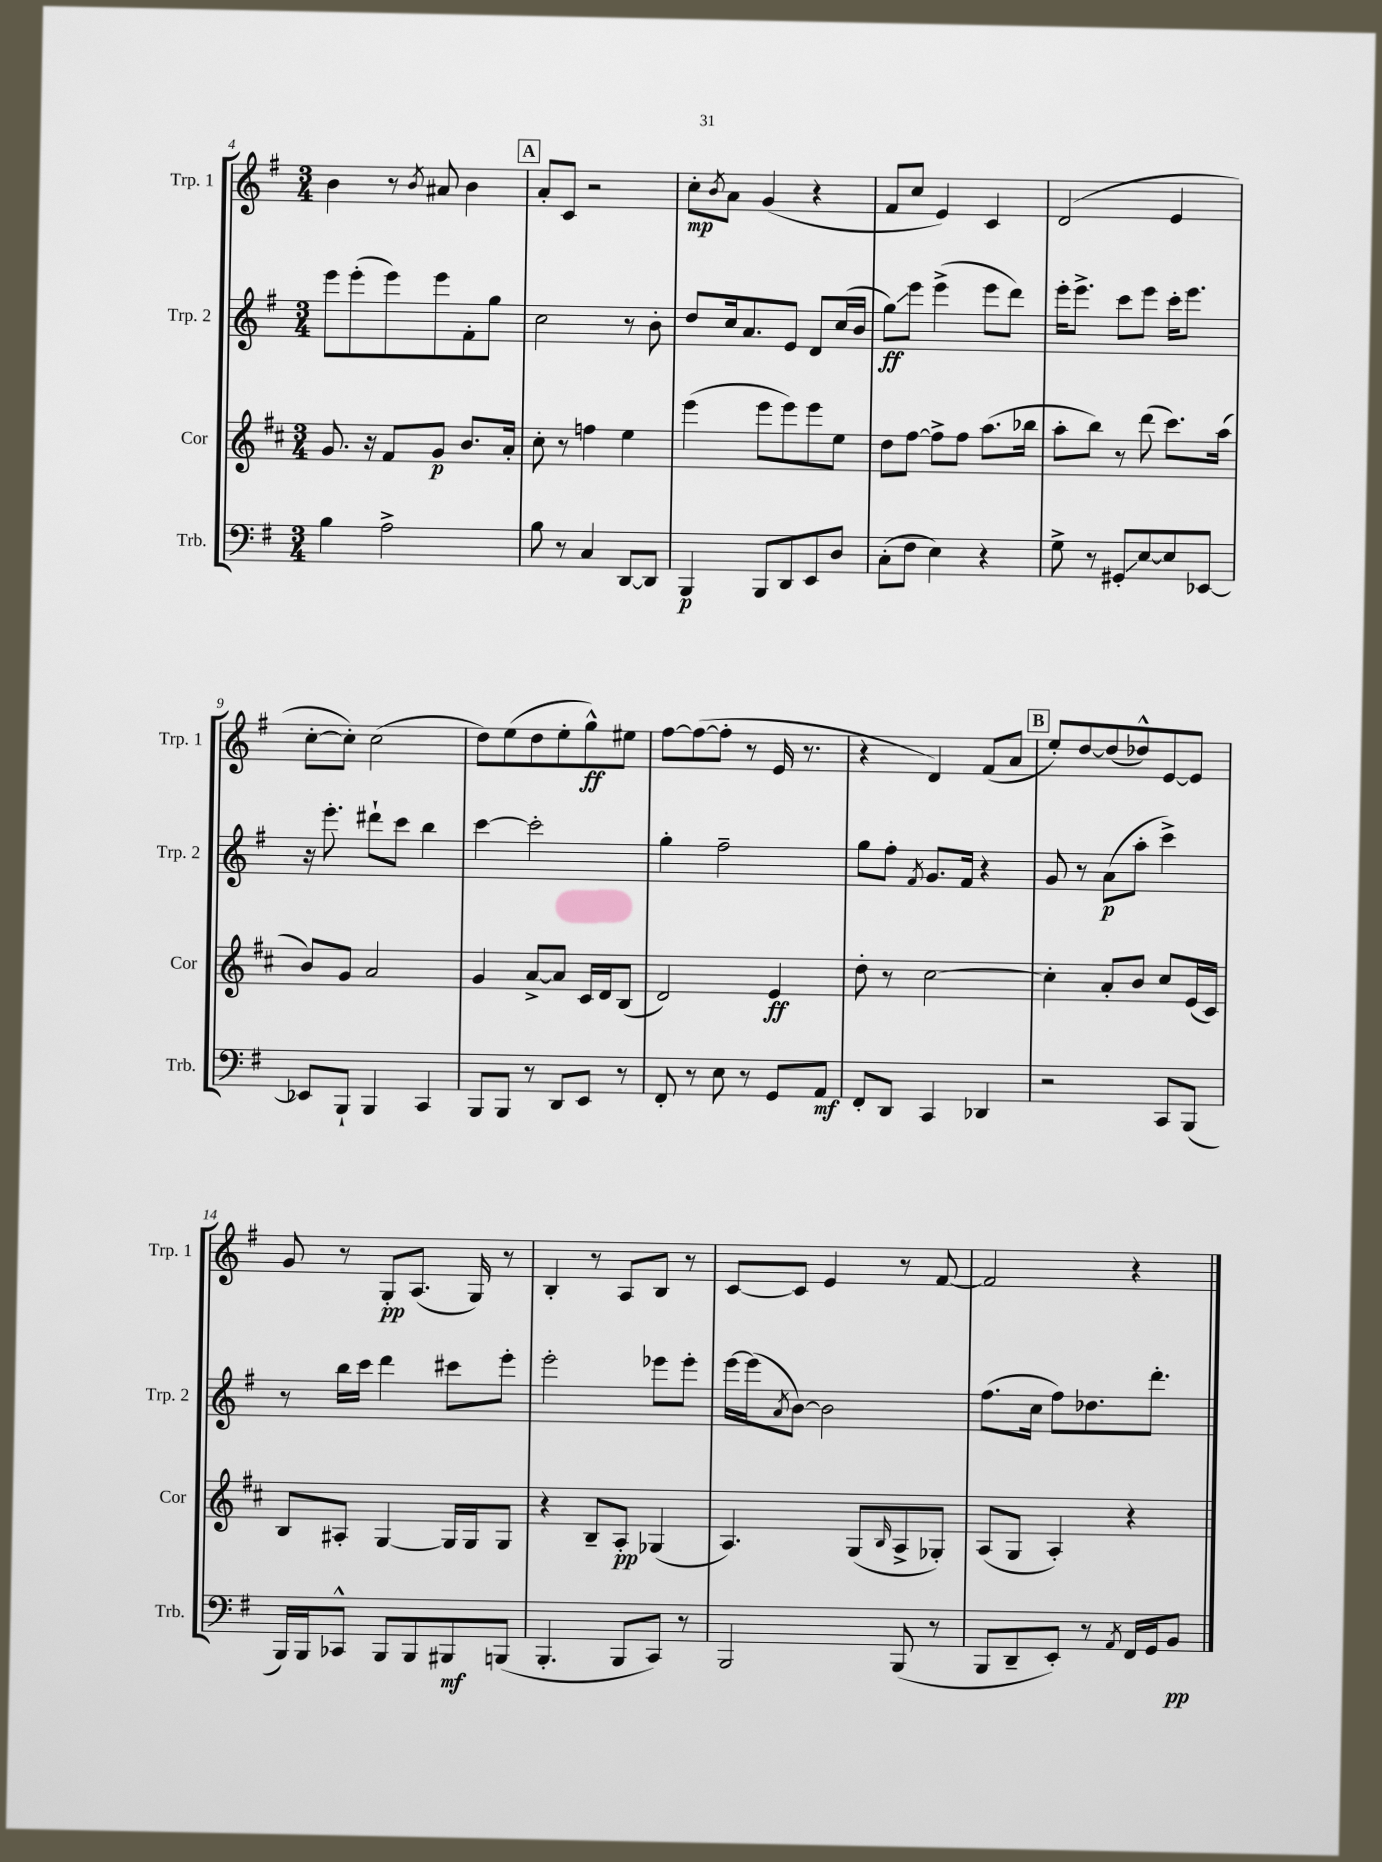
<<
\new StaffGroup <<
\new Staff = "s0" \with { instrumentName = "Trp. 1" shortInstrumentName = "Trp. 1" } {
    \clef treble \key g \major \numericTimeSignature \time 3/4
    b'4 r8 \acciaccatura { b'8 } ais'8 b'4 |
    \mark \markup { \box "A" } a'8-. c'8 r2 |
    c''8-.\mp \acciaccatura { b'8 } a'8 g'4( r4 |
    fis'8 c''8 e'4) c'4 |
    d'2( e'4 |
    c''8~-. c''8-.) c''2( |
    d''8) e''8( d''8 e''8-. g''8-^\ff) eis''8 |
    fis''8~ fis''8~( fis''8-. r8 e'16 r8. |
    r4 d'4) fis'8( a'8 |
    \mark \markup { \box "B" } e''8-.) d''8~ d''8( des''8-^) e'8~ e'8 |
    g'8 r8 g8-.\pp a8.( g16) r8 |
    b4-. r8 a8 b8 r8 |
    c'8~ c'8 e'4 r8 fis'8~ |
    fis'2 r4 \bar "|." |
}
\new Staff = "s1" \with { instrumentName = "Trp. 2" shortInstrumentName = "Trp. 2" } {
    \clef treble \key g \major \numericTimeSignature \time 3/4
    e'''8 e'''8-.( e'''8) e'''8 fis'8-. g''8 |
    \mark \markup { \box "A" } c''2 r8 b'8-. |
    d''8 c''16 a'8. e'8 d'8 c''16( b'16 |
    g''8\glissando\ff) e'''8 e'''4->( e'''8 d'''8) |
    e'''16-. e'''8.-> c'''8 e'''8 c'''16-. e'''8. |
    r16 e'''8.-. dis'''8-! c'''8 b''4 |
    c'''4~ c'''2-. |
    g''4-. fis''2-- |
    g''8 fis''8-. \acciaccatura { fis'8 } g'8. fis'16 r4 |
    \mark \markup { \box "B" } g'8 r8 a'8\p( a''8-. c'''4->) |
    r8 b''16 c'''16 d'''4 cis'''8 e'''8-. |
    e'''2-. ees'''8 ees'''8-. |
    e'''16~ e'''16( \acciaccatura { a'8 } b'8~) b'2 |
    fis''8.( c''16 fis''8) des''8. d'''8.-. \bar "|." |
}
\new Staff = "s2" \with { instrumentName = "Cor" shortInstrumentName = "Cor" } {
    \clef treble \key d \major \numericTimeSignature \time 3/4
    g'8. r16 fis'8 g'8\p b'8. a'16-. |
    \mark \markup { \box "A" } cis''8-. r8 f''4 e''4 |
    e'''4( e'''8 e'''8) e'''8 e''8 |
    d''8 fis''8~ fis''8-> fis''8 a''8.( bes''16 |
    a''8-. b''8) r8 d'''8( cis'''8.) a''16( |
    b'8) g'8 a'2 |
    g'4 a'8~-> a'8 cis'16 d'16 b8( |
    d'2) e'4\ff |
    d''8-. r8 cis''2~ |
    \mark \markup { \box "B" } cis''4-. a'8-. b'8 cis''8 e'16( cis'16) |
    b8 ais8-. g4~ g16 g16 g8 |
    r4 b8-- a8-.\pp ges4( |
    a4.) g8( \grace { b16 } a8-> ges8-.) |
    a8( g8 a4-.) r4 \bar "|." |
}
\new Staff = "s3" \with { instrumentName = "Trb." shortInstrumentName = "Trb." } {
    \clef bass \key g \major \numericTimeSignature \time 3/4
    b4 a2-> |
    \mark \markup { \box "A" } b8 r8 c4 d,8~ d,8 |
    b,,4\p b,,8 d,8 e,8 d8 |
    c8-.( fis8 e4) r4 |
    g8-> r8 gis,8-.\glissando e8~ e8 ees,8~ |
    ees,8 b,,8-! b,,4 c,4 |
    b,,8 b,,8 r8 d,8 e,8 r8 |
    fis,8-. r8 e8 r8 g,8 a,8\mf |
    fis,8-. d,8 c,4 des,4 |
    \mark \markup { \box "B" } r2 c,8 b,,8( |
    b,,16) b,,16 ces,8-^ b,,8 b,,8 bis,,8\mf b,,8( |
    b,,4.-. b,,8 c,8) r8 |
    b,,2 b,,8( r8 |
    b,,8 d,8-- e,8-.) r8 \acciaccatura { a,8 } fis,16 g,16 b,8\pp \bar "|." |
}
>>
>>
\layout { \context { \Score currentBarNumber = #4 } }
